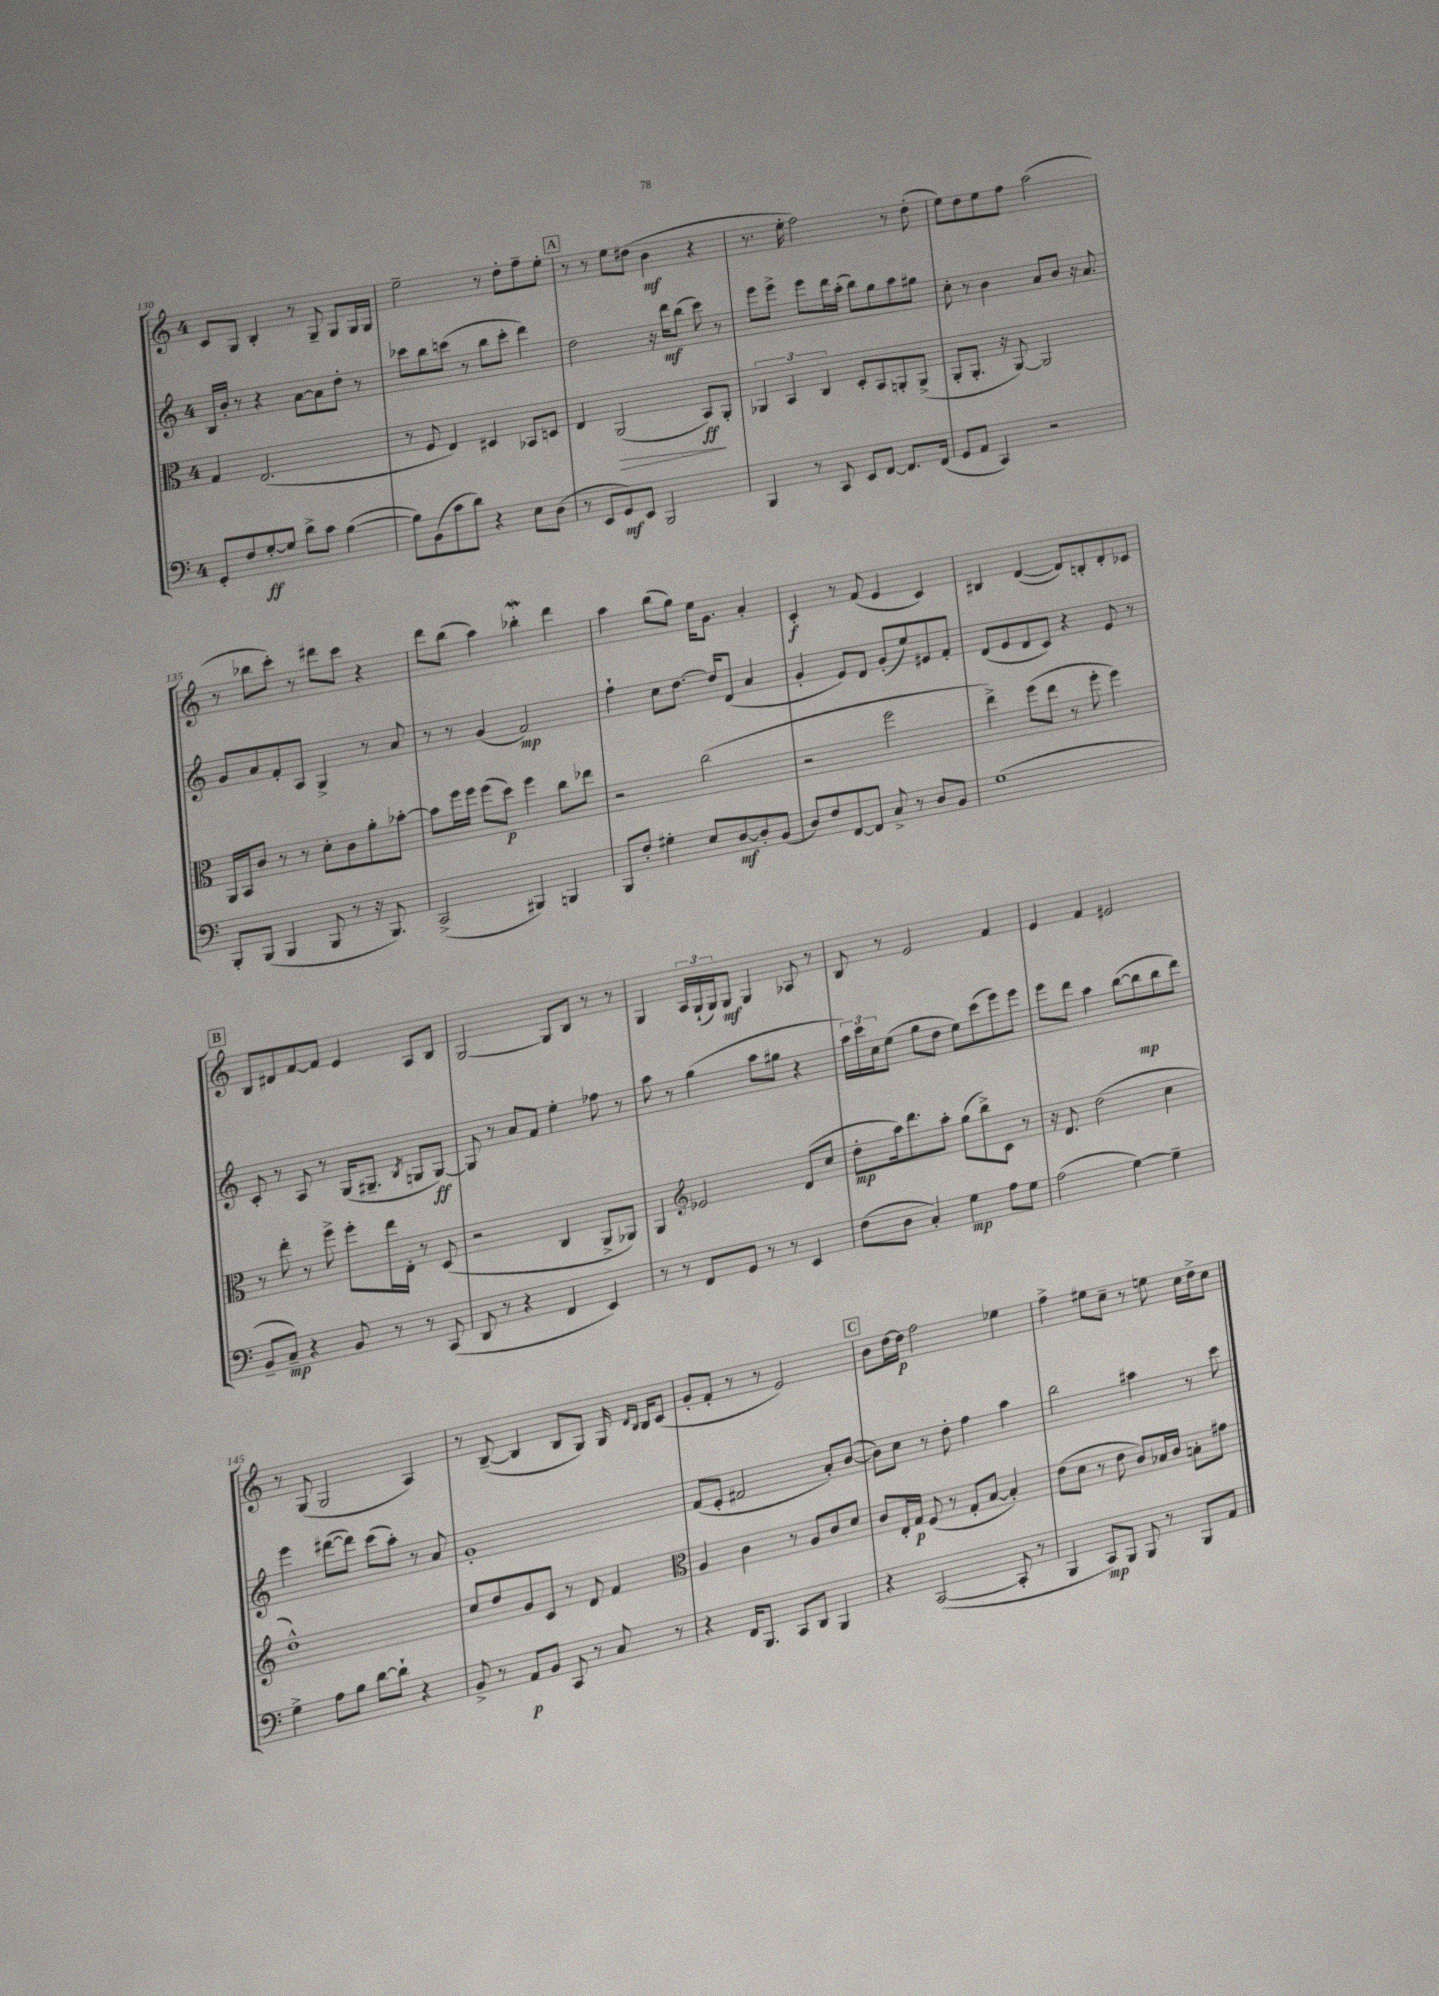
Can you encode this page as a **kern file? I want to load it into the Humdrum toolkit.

**kern	**dynam	**kern	**dynam	**kern	**dynam	**kern	**dynam
*part4	*part4	*part3	*part3	*part2	*part2	*part1	*part1
*staff4	*staff4	*staff3	*staff3	*staff2	*staff2	*staff1	*staff1
*clefF4	*	*clefC3	*	*clefG2	*	*clefG2	*
*k[]	*	*k[]	*	*k[]	*	*k[]	*
*M4/4	*	*M4/4	*	*M4/4	*	*M4/4	*
=130	=130	=130	=130	=130	=130	=130	=130
8GG'/L	.	4G/	.	16B/LL	.	8c/L	.
.	.	.	.	16b'/JJ	.	.	.
8F/	.	.	.	8r	.	8G/J	.
[8G'/	ff	(2.E/	.	4r	.	4B'/	.
8G/J]	.	.	.	.	.	.	.
8d^\L	.	.	.	[8a\L	.	8r	.
8c\J	.	.	.	8a\]	.	8G~/	.
([4B\	.	.	.	8dd'\J	.	8G/L	.
.	.	.	.	8r	.	16G/L	.
.	.	.	.	.	.	16G/JJ	.
=131	=131	=131	=131	=131	=131	=131	=131
8B\L])	.	8r	.	8ccc-X\L	.	2ee~\	.
(8BB\	.	8F/	.	8bb\	.	.	.
8c\	.	4E/)	.	(8cccn\J	.	.	.
8d\J)	.	.	.	8r	.	.	.
4r	.	4D#X/	.	8bb\L	.	8r	.
.	.	.	.	8ccc'\J	.	8dd'\L	.
8E\L	.	8BB-X/L	.	4ddd\)	.	8ff~\	.
(8D\J	.	8Dn/J	.	.	.	8ee'\J	.
!!LO:REH:place=s1:t=A
=132	=132	=132	=132	=132	=132	=132	=132
8r	.	4E/	.	2dd\	.	8r	.
8EE/L	.	.	.	.	.	8r	.
!	!	!	!LO:HP:b	!	!	!	!
8GG/)	mf	(2AA/	>	.	.	8ee\L	.
8EE/J	.	.	.	.	.	(8dd#X\J	.
2BBB/	.	.	.	16r	.	4b\	mf
.	.	.	.	16ddd\KL	mf	.	.
.	.	.	.	(8bb\J	.	.	.
.	.	8BB/L)	ff	8ccc\)	.	4r	.
.	.	8AA'/J	]	8r	.	.	.
=133	=133	=133	=133	=133	=133	=133	=133
4BBB/	.	6AA-X/	.	8eee\L	.	8.r	.
.	.	.	.	8eee^\J	.	.	.
.	.	6BB/	.	.	.	.	.
.	.	.	.	.	.	16ee'\	.
8r	.	.	.	8eee\L	.	2ff\)	.
.	.	6C/	.	.	.	.	.
8CC/	.	.	.	16ddd\L	.	.	.
.	.	.	.	(16aa'\JJ	.	.	.
8EE/L	.	8D'/L	.	8bb\L)	.	.	.
[8FF/J	.	8BB/	.	8gg\	.	.	.
8.FF/L]	.	8AAn'/	.	8aa\	.	8r	.
.	.	(8AA^/J	.	8gg#X\J	.	(8dd'\	.
(16FF/Jk	.	.	.	.	.	.	.
=134	=134	=134	=134	=134	=134	=134	=134
8GG/L	.	8AA'/L	.	8cc'\	.	8ee\L)	.
8AA/J	.	8.AA'/J	.	8r	.	8dd\	.
4CC/)	.	.	.	4b\	.	8ee\	.
.	.	16r	.	.	.	.	.
.	.	[8AA/)	.	.	.	8ff\J	.
2r	.	2AA/]	.	8a/L	.	(2aa\	.
.	.	.	.	8b/J	.	.	.
.	.	.	.	16r	.	.	.
.	.	.	.	8.a/	.	.	.
!!LO:LB:g=z
=135	=135	=135	=135	=135	=135	=135	=135
8BBB'/L	.	16AA/LL	.	8g/L	.	8r	.
.	.	16BB/J	.	.	.	.	.
(8BBB/J	.	8c/J	.	8a/	.	8bb-X\L	.
4BBB/	.	8r	.	8f'/	.	8ccc'\J)	.
.	.	8r	.	8A/J	.	8r	.
8BBB/	.	8d'\L	.	4G^/	.	8ddd#X\L	.
8r	.	8c\	.	.	.	8ccc\J	.
16r	.	8a'\	.	8r	.	4r	.
8.BBB/)	.	.	.	.	.	.	.
.	.	[8b-X'\J	.	8a/	.	.	.
=136	=136	=136	=136	=136	=136	=136	=136
(2CC^/	.	8b-\L]	.	8r	.	8ddd\L	.
.	.	16ff\L	.	8r	.	(8bb\J	.
.	.	16ff\JJ	.	.	.	.	.
.	.	(8ff\L	.	(4g/	.	4aa\)	.
.	.	8dd\J)	p	.	.	.	.
4BBB#X/)	.	4ff\	.	2f/)	mp	4bb-Xw'\	.
4BBBn/	.	8cc\L	.	.	.	4ddd\	.
.	.	8ee-X\J	.	.	.	.	.
=137	=137	=137	=137	=137	=137	=137	=137
8BBB/L	.	2r	.	4ff`\	.	4aa\	.
8F'/J	.	.	.	.	.	.	.
4G#X'\	.	.	.	8cc\L	.	(8bb\L	.
.	.	.	.	[8.dd\J	.	8gg\J)	.
8E/L	.	(2cc\	.	.	.	16ee\KL	.
.	.	.	.	16dd/KL]	.	8.g\J	.
[8D/	mf	.	.	(8d/J	.	.	.
8D'/]	.	.	.	4a/	.	4a'/	.
(8BB/J	.	.	.	.	.	.	.
=138	=138	=138	=138	=138	=138	=138	=138
8D/L)	.	2r	.	4g'/	.	4c'/	f
8F/	.	.	.	.	.	.	.
[8FF/	.	.	.	8e/L)	.	8r	.
8FF/J]	.	.	.	8d/J	.	(8f/	.
8C^/	.	2ff\	.	(8g'/L	.	4e/	.
8r	.	.	.	8ee/)	.	.	.
8D/L	.	.	.	8e#X/	.	4c/)	.
8BB/J	.	.	.	8f'/J	.	.	.
=139	=139	=139	=139	=139	=139	=139	=139
(1G	.	4ee^\)	.	(8d/L	.	4B#X/	.
.	.	.	.	8e/	.	.	.
.	.	(8ff\L	.	8d/	.	([4d/	.
.	.	8ee\J	.	8c/J)	.	.	.
.	.	8r	.	4r	.	8d/L])	.
.	.	8ff'\	.	.	.	8Bn'/	.
.	.	4ff\)	.	8e/	.	8d'/	.
.	.	.	.	8r	.	8c-X/J	.
!!LO:LB:g=z
!!LO:REH:place=s1:t=B
=140	=140	=140	=140	=140	=140	=140	=140
8BB~/L	.	8r	.	8c'/	.	8B/L	.
8C~/J)	mp	8ee'\	.	8r	.	8d#X/	.
4r	.	8r	.	8A/	.	[8f/	.
.	.	8ff^\	.	8r	.	8f/J]	.
8BB/	.	8ff'\L	.	(16G/KL	.	4e/	.
.	.	.	.	8.G#X~/J	.	.	.
8r	.	16ee\L	.	.	.	.	.
.	.	16E'\JJ	.	.	.	.	.
.	.	.	.	8qB/	.	.	.
8r	.	8r	.	8Gn/L	.	8A/L	.
(8CC/	.	(8D/	.	[8G/J)	ff	8B/J	.
=141	=141	=141	=141	=141	=141	=141	=141
8DD/	.	2r	.	8G/]	.	[2G/	.
8r	.	.	.	8r	.	.	.
4r	.	.	.	8a/L	.	.	.
.	.	.	.	8f/J	.	.	.
4FF/	.	4C/	.	4ee'\	.	8G/L]	.
.	.	.	.	.	.	8B/J	.
4EE/)	.	8AA^/L	.	8ff-X\	.	8r	.
.	.	8AA-X/J)	.	8r	.	8r	.
=142	=142	=142	=142	=142	=142	=142	=142
8r	.	4AA/	.	8aa\	.	4G/	.
8r	.	.	.	8r	.	.	.
*	*	*clefG2	*	*	*	*	*
8FF/L	.	2e-X/	.	(4gg\	.	24A/LL	.
.	.	.	.	.	.	(24G`/	.
.	.	.	.	.	.	24G/J)	.
8GG/J	.	.	.	.	.	8G/J	mf
8r	.	.	.	8aa\L	.	4G/	.
8r	.	.	.	8gg#X\J	.	.	.
4EE/	.	(8d/L	.	4r	.	8A-X/	.
.	.	8cc/J	.	.	.	8r	.
=143	=143	=143	=143	=143	=143	=143	=143
(8F\L	.	8dd'\L	mp	24aa\LL)	.	8B/	.
.	.	.	.	24ccc\	.	.	.
.	.	.	.	24cc\J	.	.	.
8D\J	.	16aa\k)	.	(8ee\J	.	8r	.
.	.	8.ddd\	.	.	.	.	.
4C'/)	.	.	.	8gg\L	.	2e/	.
.	.	8aa'\J	.	8dd\J	.	.	.
4G\	mp	(8gg\L	.	8ee\L)	.	.	.
.	.	8bb^\)	.	(8ccc\	.	.	.
8A\L	.	8c\J	.	8eee\)	.	4f/	.
8G\J	.	8r	.	8eee\J	.	.	.
=144	=144	=144	=144	=144	=144	=144	=144
(2A\	.	16r	.	8eee\L	.	4e/	.
.	.	8.d/	.	.	.	.	.
.	.	.	.	8ddd\J	.	.	.
.	.	(2dd\	.	4aa\	.	4f/	.
[4G\)	.	.	.	([8bb\L	.	2e#X/	.
.	.	.	.	8bb\]	mp	.	.
4G~\]	.	4cc\	.	8bb\	.	.	.
.	.	.	.	8ddd\J)	.	.	.
!!LO:LB:g=z
=145	=145	=145	=145	=145	=145	=145	=145
4G^\	.	1dd^^)	.	4eee\	.	8r	.
.	.	.	.	.	.	(8G/	.
8A\L	.	.	.	([8ddd#X\L	.	2G/	.
8B\J	.	.	.	8ddd#\J])	.	.	.
[8d\L	.	.	.	(8ccc\L	.	.	.
8d`\J]	.	.	.	8aa'\J)	.	.	.
4r	.	.	.	8r	.	4A/)	.
.	.	.	.	8a/	.	.	.
=146	=146	=146	=146	=146	=146	=146	=146
8BB^/	.	8cc/L	.	1g'	.	8r	.
8r	.	8dd/	.	.	.	([8B~/	.
8AA/L	p	8g/	.	.	.	4B/]	.
8BB/J	.	8c/J	.	.	.	.	.
8CC/	.	8r	.	.	.	8B/L	.
8r	.	8d/	.	.	.	8G/J)	.
8C/	.	4f/	.	.	.	16G/	.
.	.	.	.	.	.	16qqd/LL	.
.	.	.	.	.	.	16qqB/JJ	.
.	.	.	.	.	.	16B/KL	.
8r	.	.	.	.	.	(8c/J	.
=147	=147	=147	=147	=147	=147	=147	=147
*	*	*clefC3	*	*	*	*	*
4r	.	4A/	.	(8f/L	.	8g'/L	.
.	.	.	.	8e'/J	.	8f'/J	.
16FF/KL	.	4c\	.	2f#X/	.	8r	.
8.BBB/J	.	.	.	.	.	.	.
.	.	.	.	.	.	8r	.
8CC/L	.	8r	.	.	.	2e/)	.
8DD/J	.	8A/L	.	.	.	.	.
4BBB/	.	8c/	.	8a'/L)	.	.	.
.	.	8d/J	.	([8b/J	.	.	.
!!LO:REH:place=s1:t=C
=148	=148	=148	=148	=148	=148	=148	=148
4r	.	8c/L	.	8b\L])	.	8b\L	.
.	.	16E'/L	.	8cc\J	.	[16dd\L	.
.	.	16G/JJ	p	.	.	16dd\JJ]	p
([2CC/	.	(8F/	.	8r	.	2ff\	.
.	.	8r	.	8dd'\	.	.	.
.	.	8G'/L	.	4ff\	.	.	.
.	.	[8B/J	.	.	.	.	.
8CC'/]	.	4B'/])	.	4aa\	.	4ee-X\	.
8r	.	.	.	.	.	.	.
=149	=149	=149	=149	=149	=149	=149	=149
4BBB/	.	(8e\L	.	2bb\	.	4ff^\	.
.	.	8d\J	.	.	.	.	.
8CC/L)	mp	8r	.	.	.	8ee#X\L	.
8BBB/J	.	8e\	.	.	.	8cc~\J	.
8BBB/	.	8c/L)	.	4aa#X\	.	8r	.
8r	.	16B-X/L	.	.	.	8een\	.
.	.	16c/JJ	.	.	.	.	.
8BBB/L	.	8Bn'\L	.	8r	.	16cc\LL	.
.	.	.	.	.	.	16dd^\J	.
8AA/J	.	8g#X\J	.	8ccc\	.	8cc\J	.
==	==	==	==	==	==	==	==
*-	*-	*-	*-	*-	*-	*-	*-
